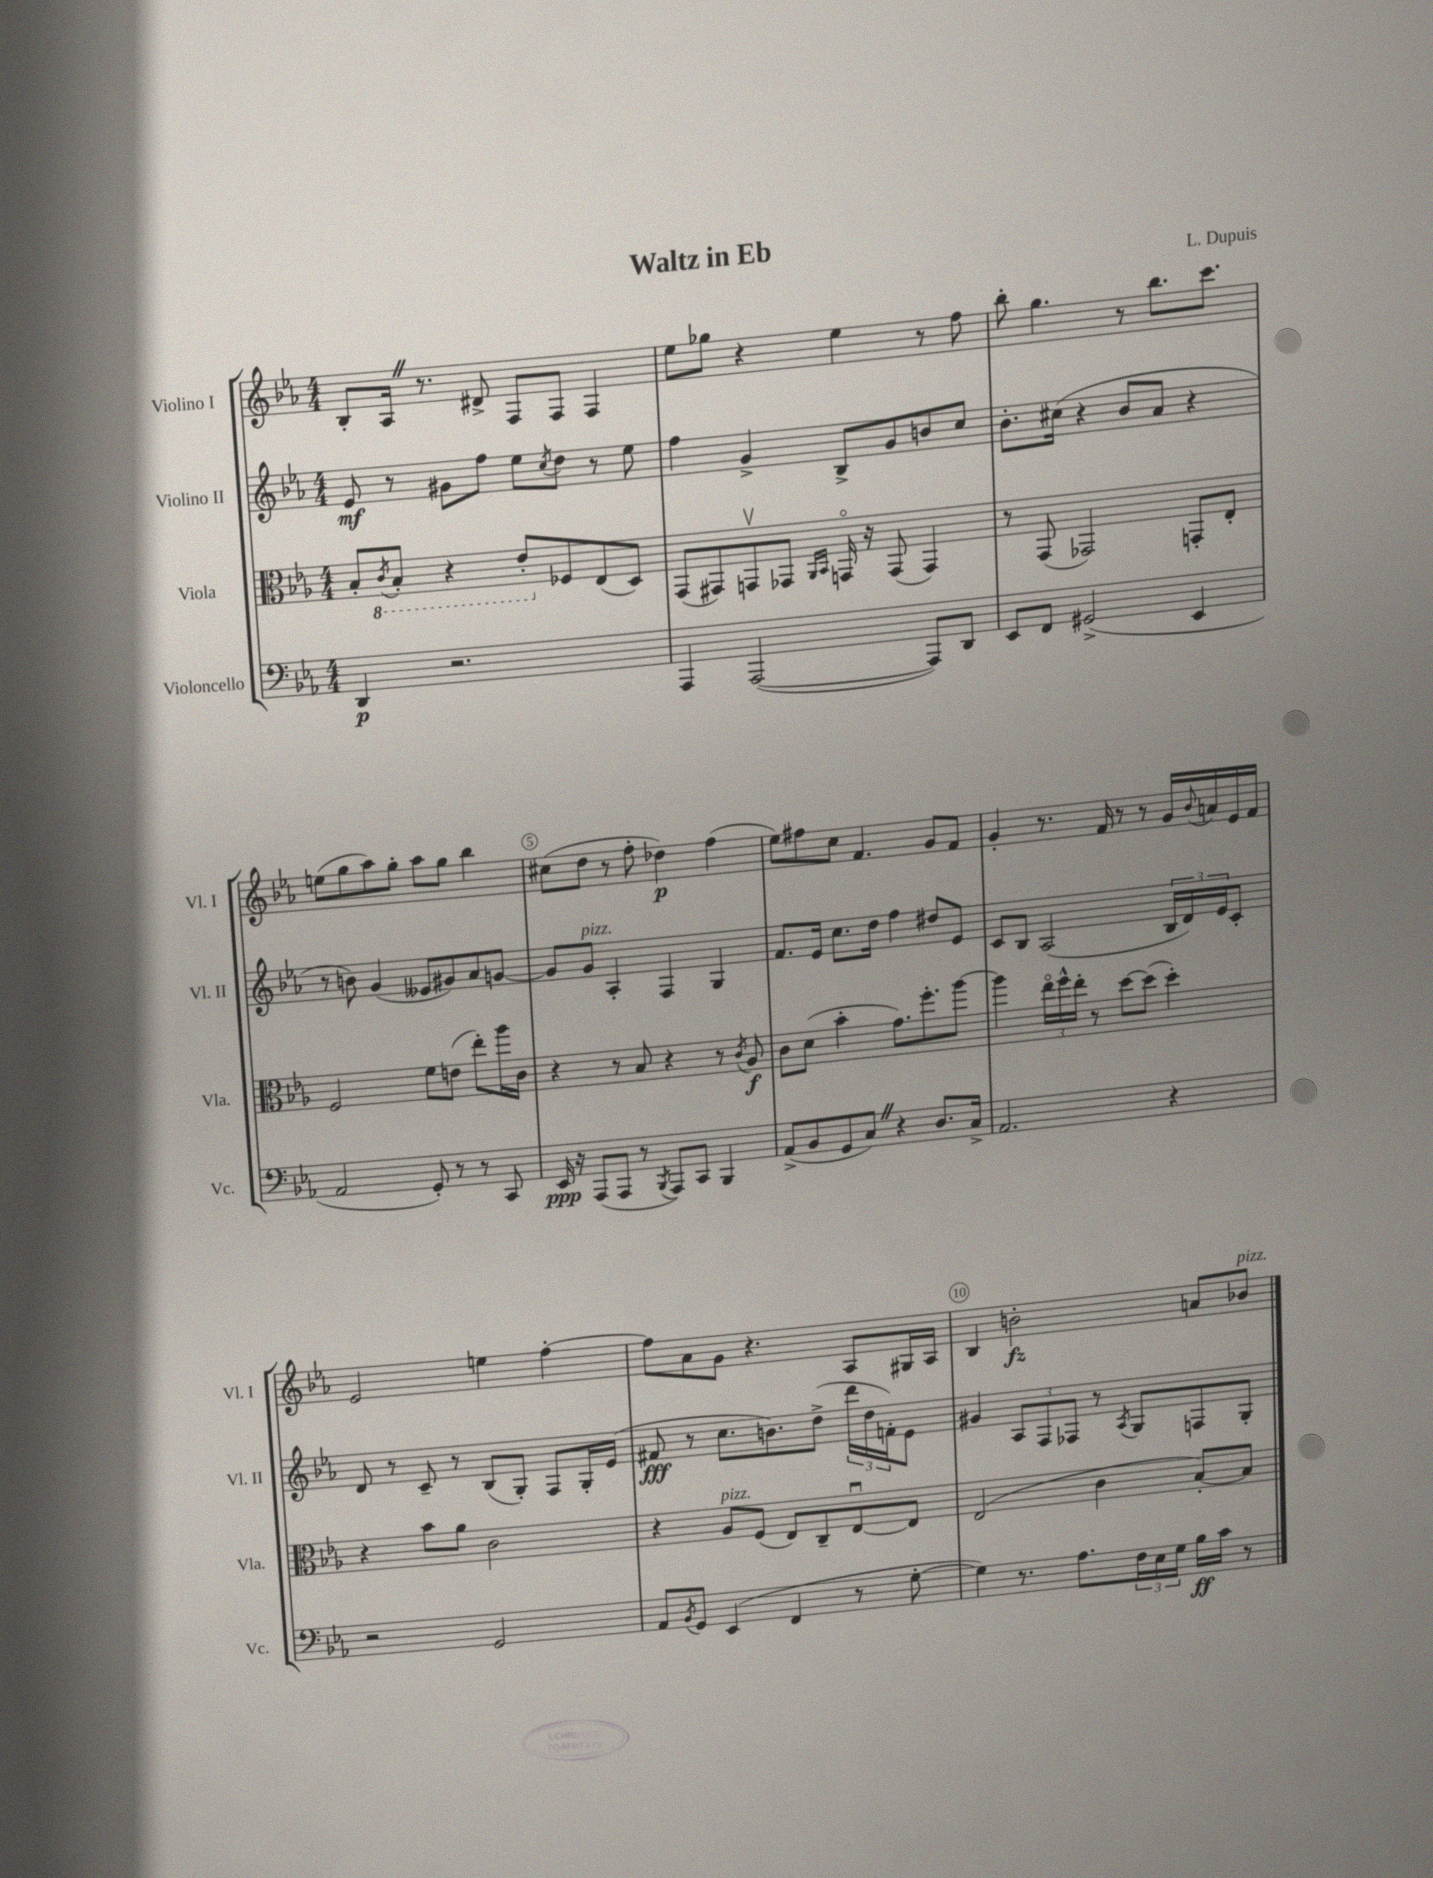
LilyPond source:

\header { title = "Waltz in Eb" composer = "L. Dupuis" }
<<
\new StaffGroup <<
\new Staff = "s0" \with { instrumentName = "Violino I" shortInstrumentName = "Vl. I" } {
    \clef treble \key ees \major \numericTimeSignature \time 4/4
    bes8-. aes16 \once \override BreathingSign.text = \markup { \musicglyph "scripts.caesura.straight" } \breathe r8. dis'8-> f8 f8 f4 |
    ees''8 ges''8 r4 ees''4 r8 f''8 |
    bes''8-. g''4. r8 bes''8. c'''8. |
    e''8( g''8 aes''8) g''8-. aes''8 g''8 bes''4 |
    cis''8( d''8 r8 f''8-. des''4\p) f''4( |
    ees''8) fis''8 c''8 f'4. g'8 f'8 |
    g'4-. r8. f'16 r8 r8 g'16 \appoggiatura { bes'8 } a'16 ees'16 f'16 |
    ees'2 e''4 f''4~-. |
    f''8 aes'8 g'8 r4. aes8 gis16 aes16 |
    bes4 b'2-.\fz a'8 bes'8^\markup { \italic "pizz." } \bar "|." |
}
\new Staff = "s1" \with { instrumentName = "Violino II" shortInstrumentName = "Vl. II" } {
    \clef treble \key ees \major \numericTimeSignature \time 4/4
    ees'8\mf r8 gis'8 f''8 ees''8 \acciaccatura { c''8 } d''8 r8 ees''8 |
    f''4 g'4-> bes8-> g'8 b'8 c''8 |
    bes'8.-. cis''16( r4 bes'8 aes'8 r4 |
    r8 b'8) g'4( eeses'8 gis'8) aes'8 g'8~ |
    g'8 g'8^\markup { \italic "pizz." } aes4-. f4 g4 |
    f'8. ees'16 c''8. d''16 f''4 dis''8 ees'8 |
    c'8 bes8 aes2( \tuplet 3/2 { bes16 d'16) ees'16 } c'8-. |
    d'8 r8 c'8-- r8 bes8( g8-.) f8 g16-. ees'16( |
    fis'8\fff r8 c''8. b'8.) d''8->( \tuplet 3/2 { d'''16 d''16 f'16-.) } ees'8 |
    gis'4 \tuplet 3/2 { aes8 f8 fes8 } r8 \acciaccatura { aes8 } g8 f8 g8-. \bar "|." |
}
\new Staff = "s2" \with { instrumentName = "Viola" shortInstrumentName = "Vla." } {
    \clef alto \key ees \major \numericTimeSignature \time 4/4
    bes8-. \ottava #-1 \acciaccatura { c8 } bes,8-. r4 ees8-. \ottava #0 fes8 ees8( d8) |
    g,8( gis,8) g,8\upbow ges,8 \grace { aes,16 bes,16 } g,16\flageolet r16 g,8( g,4) |
    r8 g,8( ges,2) g,8-. ees8-. |
    f2 f'8 e'8( ees''8-.) aes''16 c'16 |
    r4 r8 bes8 r4 r8 \acciaccatura { c'8 } aes8\f |
    c'8 d'8( bes'4-. g'8.) f''8.-. aes''8~ |
    aes''4 \tuplet 3/2 { ees''16\flageolet f''16-^ ees''16-. } r8 d''8~ d''8( d''4-.) |
    r4 bes'8 aes'8 c'2 |
    r4 aes8^\markup { \italic "pizz." } f8( ees8) c8-- ees8~\downbow ees8 |
    ees2( c'4 bes8~-.) bes8 \bar "|." |
}
\new Staff = "s3" \with { instrumentName = "Violoncello" shortInstrumentName = "Vc." } {
    \clef bass \key ees \major \numericTimeSignature \time 4/4
    d,4\p r2. |
    aes,,4 aes,,2~( aes,,8) d,8 |
    ees,8 f,8 gis,2->( ees,4 |
    aes,2 g,8-.) r8 r8 c,8 |
    ees,16\ppp r16 aes,,8( aes,,8 r8 \acciaccatura { bes,,8 } aes,,8) c,8 bes,,4 |
    aes,8->( bes,8 g,8 c8) \once \override BreathingSign.text = \markup { \musicglyph "scripts.caesura.straight" } \breathe r4 d8. c16-> |
    aes,2. r4 |
    r2 g,2 |
    aes,8 \acciaccatura { bes,8 } g,8 ees,4( f,4 r8 g8~-. |
    g4) r8. aes8. \tuplet 3/2 { f16 ees16 g16 } bes16\ff c'16 r8 \bar "|." |
}
>>
>>
\layout { \context { \Score \override BarNumber.break-visibility = ##(#f #t #t) barNumberVisibility = #(every-nth-bar-number-visible 5) \override BarNumber.stencil = #(make-stencil-circler 0.1 0.3 ly:text-interface::print) } }
